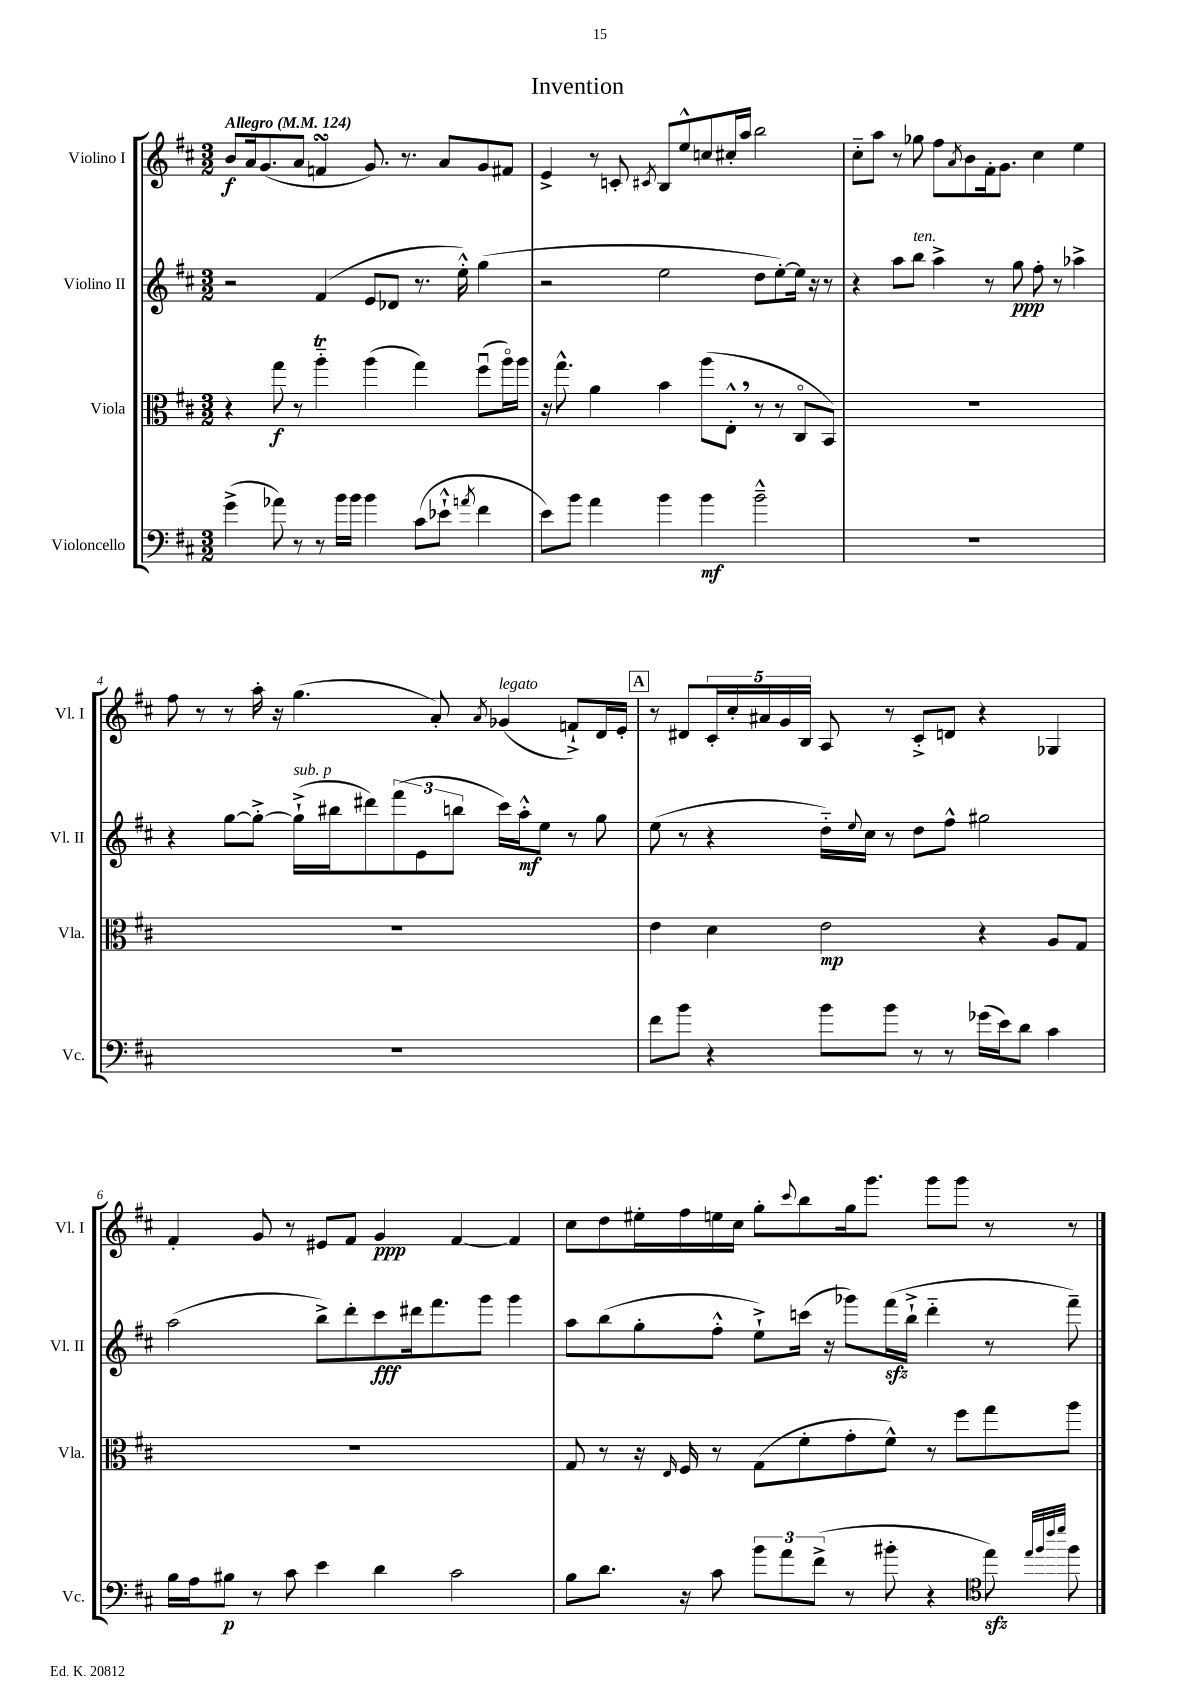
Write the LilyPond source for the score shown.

\header { title = "Invention" }
<<
\new StaffGroup <<
\new Staff = "s0" \with { instrumentName = "Violino I" shortInstrumentName = "Vl. I" } {
    \clef treble \key d \major \numericTimeSignature \time 3/2 \tempo "Allegro" 4 = 124
    b'8\f a'16 g'8.( a'8 f'4\turn g'8.) r8. a'8 g'8 fis'8 |
    e'4-> r8 c'8-. \acciaccatura { cis'8 } b8 e''8-^ c''8 cis''16-. a''16 b''2 |
    cis''8-_ a''8 r8 ges''8 fis''8 \acciaccatura { a'8 } b'8 fis'16-. g'8. cis''4 e''4 |
    fis''8 r8 r8 a''16-. r16 g''4.( a'8-.) \acciaccatura { a'8 } ges'4^\markup { \italic "legato" }( f'8-!->) d'16 e'16-. |
    \mark \markup { \box "A" } r8 dis'8 \tuplet 5/4 { cis'16-. cis''16-. ais'16 g'16 b16 } a8 r8 cis'8-.-> d'8 r4 ges4 |
    fis'4-. g'8 r8 eis'8 fis'8 g'4\ppp fis'4~ fis'4 |
    cis''8 d''8 eis''16-. fis''16 e''16 cis''16 g''8-. \appoggiatura { cis'''8 } b''8 g''16 g'''8. g'''8 g'''8 r8 r8 \bar "|." |
}
\new Staff = "s1" \with { instrumentName = "Violino II" shortInstrumentName = "Vl. II" } {
    \clef treble \key d \major \numericTimeSignature \time 3/2
    r2 fis'4( e'8 des'8 r8. e''16-.-^) g''4( |
    r2 e''2 d''8 e''8~-.) e''16 r16 r8 |
    r4 a''8 b''8^\markup { \italic "ten." } a''4-> r8 g''8\ppp fis''8-. r8 aes''4-> |
    r4 g''8~ g''8~-.-> g''16-!->^\markup { \italic "sub. p" }( bis''16 dis'''8) \tuplet 3/2 { fis'''8( e'8 b''8 } cis'''16) a''16-.-^\mf e''8 r8 g''8 |
    \mark \markup { \box "A" } e''8( r8 r4 d''16-_) \appoggiatura { e''8 } cis''16 r8 d''8 fis''8-^ gis''2 |
    a''2( b''8->) d'''8-. cis'''8\fff dis'''16 fis'''8. g'''8 g'''4 |
    a''8 b''8( g''8-. fis''8-.-^ e''8-!->) c'''16( r16 ges'''8) fis'''16\sfz( b''16-!-> d'''4-_ r8 fis'''8--) \bar "|." |
}
\new Staff = "s2" \with { instrumentName = "Viola" shortInstrumentName = "Vla." } {
    \clef alto \key d \major \numericTimeSignature \time 3/2
    r4 g''8\f r8 a''4-_\trill a''4( g''4) fis''8\downbow( a''16\flageolet) a''16 |
    r16 g''8.-^ a'4 b'4 a''8( e8-.-^ \breathe r8 r8 cis8\flageolet b,8) |
    R1. |
    R1. |
    \mark \markup { \box "A" } e'4 d'4 e'2\mp r4 a8 g8 |
    R1. |
    g8 r8 r16 \grace { e16 } fis16 r8 g8( fis'8-. g'8-. fis'8-^) r8 fis''8 g''8 a''8 \bar "|." |
}
\new Staff = "s3" \with { instrumentName = "Violoncello" shortInstrumentName = "Vc." } {
    \clef bass \key d \major \numericTimeSignature \time 3/2
    g'4->( aes'8) r8 r8 b'16 b'16 b'4 cis'8( ees'8-!-^ \acciaccatura { a'8 } fis'4 |
    e'8) b'8 a'4 b'4 b'4\mf b'2---^ |
    R1. |
    R1. |
    \mark \markup { \box "A" } fis'8 b'8 r4 b'8 b'8 r8 r8 ges'16( e'16) d'8 cis'4 |
    b16 a16 bis8\p r8 cis'8 e'4 d'4 cis'2 |
    b8 d'8. r16 cis'8 \tuplet 3/2 { b'8 a'8 fis'8->( } r8 bis'8-. r4 \clef tenor e''8\sfz) \grace { e''32 fis''32 cis'''32 d'''32 } fis''8 \bar "|." |
}
>>
>>
